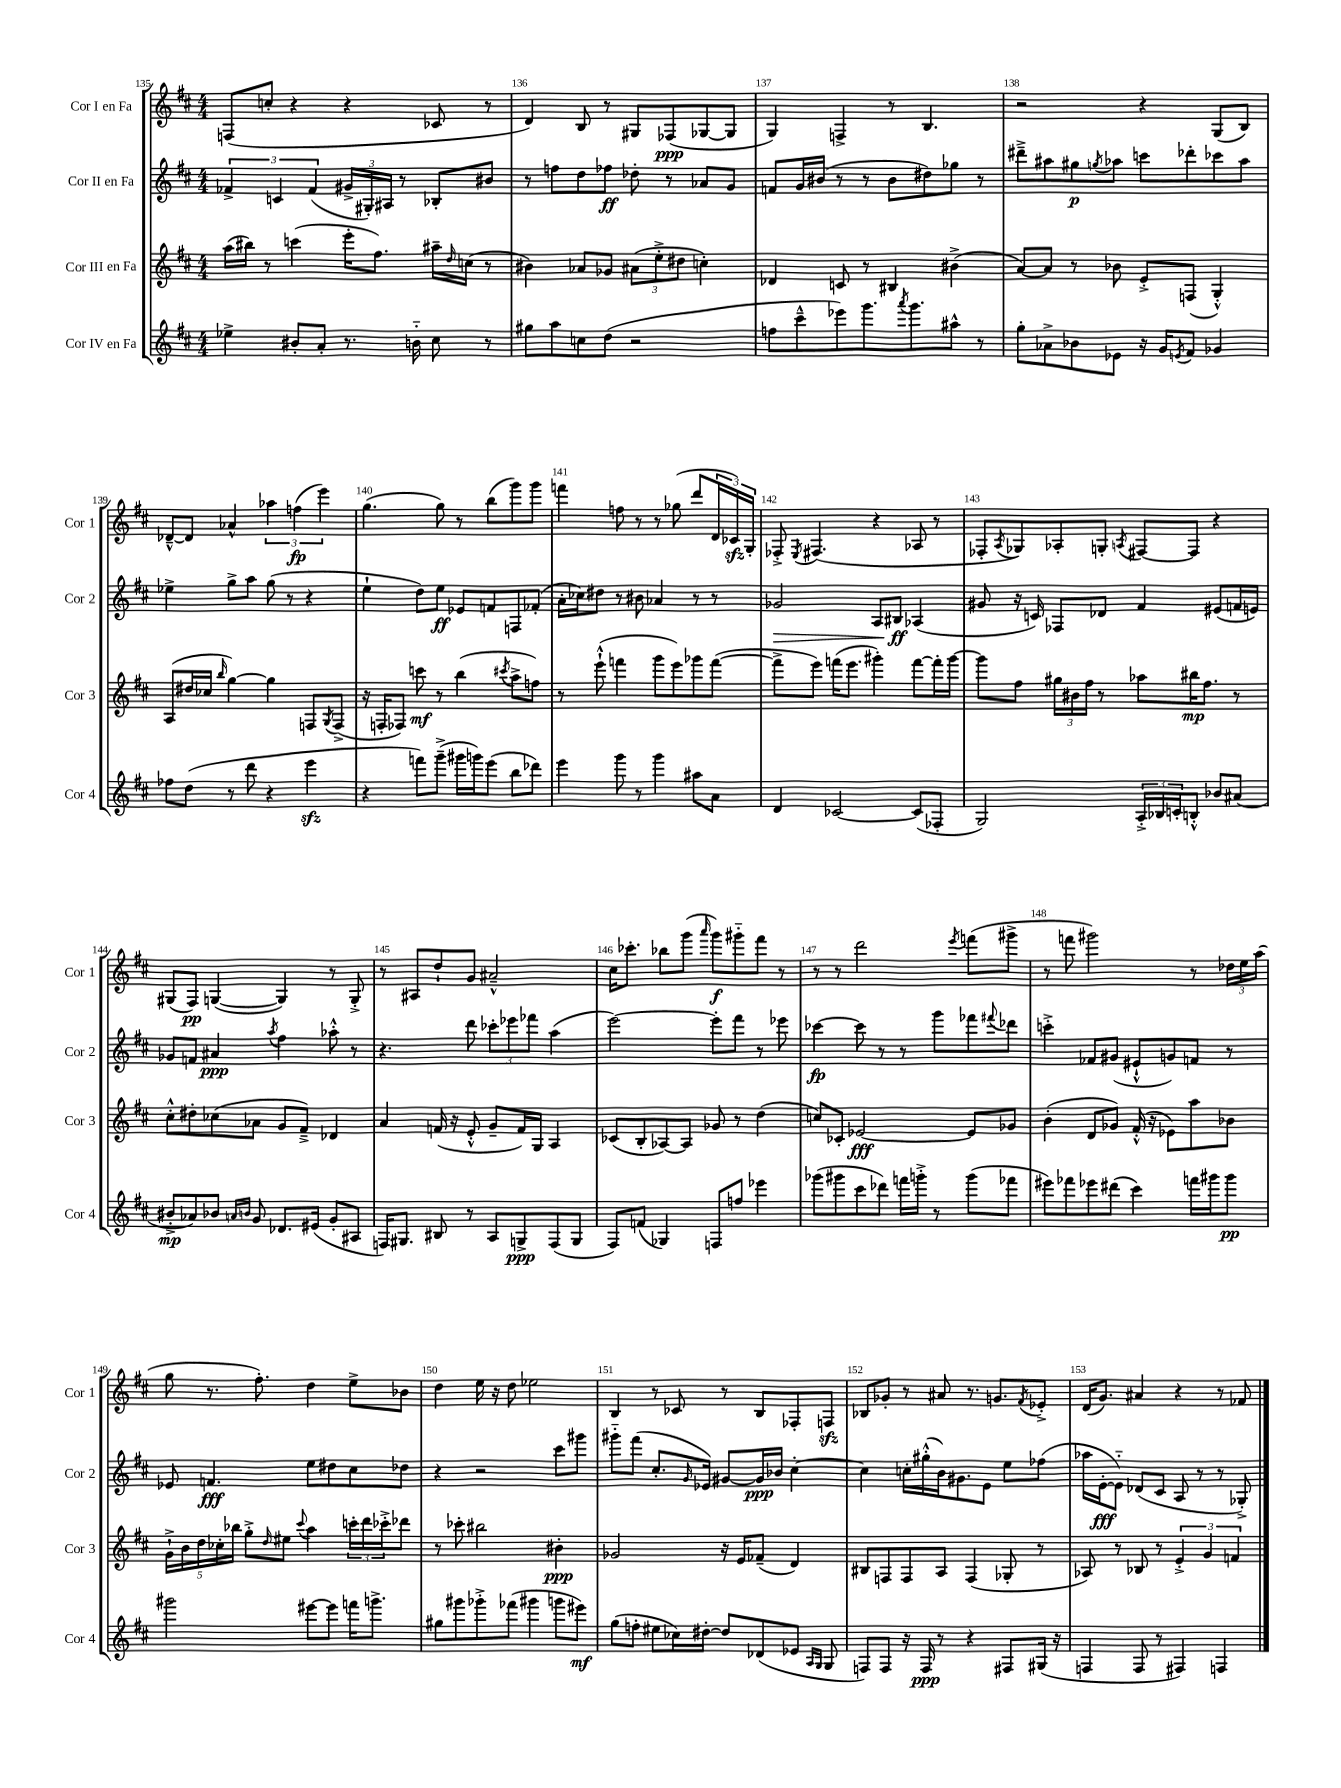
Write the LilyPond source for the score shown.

<<
\new StaffGroup <<
\new Staff = "s0" \with { instrumentName = "Cor I en Fa" shortInstrumentName = "Cor 1" } {
    \clef treble \key d \major \numericTimeSignature \time 4/4
    f8( c''8-. r4 r4 ces'8 r8 |
    d'4) b8 r8 gis8 fes8\ppp( ges8~ ges8 |
    g4) f4-> r8 b4. |
    r2 r4 g8( b8) |
    des'8~---^ des'8 aes'4-^ \tuplet 3/2 { aes''4 f''4\fp( e'''4) } |
    g''4.( g''8) r8 b''8( g'''8) g'''8 |
    f'''4 f''8 r8 r8 ges''8( d'''8 \tuplet 3/2 { d'16 ces'16\sfz) g16-. } |
    fes8-.-> \acciaccatura { e8 } fis4.( r4 aes8 r8 |
    fes8-. \acciaccatura { a8 } ges8) aes8-. g8-. \acciaccatura { a8 } fis8~ fis8 r4 |
    gis8( fis8\pp) g4~( g4) r8 g8-.-> |
    r8 ais8 d''8-! g'8 ais'2---^ |
    cis''16 ces'''8.-. bes''8 g'''8( \grace { a'''16 } g'''8\f) gis'''8-_ fis'''8 r8 |
    r8 r8 d'''2 \acciaccatura { e'''8 } f'''8( gis'''8-> |
    r8 f'''8 gis'''2) r8 \tuplet 3/2 { des''16 e''16 a''16( } |
    g''8 r8. fis''8.-.) d''4 e''8-> bes'8 |
    d''4 e''16 r16 d''8 ees''2 |
    b4 r8 ces'8 r8 b8 fes8-. f8\sfz |
    bes8 ges'8-. r8 ais'8 r8. g'8. \acciaccatura { fis'8 } ees'8-.-> |
    d'16( g'8.) ais'4 r4 r8 fes'8 \bar "|." |
}
\new Staff = "s1" \with { instrumentName = "Cor II en Fa" shortInstrumentName = "Cor 2" } {
    \clef treble \key d \major \numericTimeSignature \time 4/4
    \tuplet 3/2 { fes'4-> c'4 fes'4( } \tuplet 3/2 { gis'16-> gis16-.) ais16 } r8 bes8-. bis'8 |
    r8 f''8 d''8 fes''8\ff des''8-. r8 aes'8 g'8 |
    f'8 g'16 bis'16( r8 r8 bis'8 dis''8) ges''8 r8 |
    dis'''8---> ais''8 gis''8\p \acciaccatura { g''8 } aes''8 c'''8 des'''8-. ces'''8 aes''8 |
    ees''4-> g''8-> a''8 g''8( r8 r4 |
    e''4-! d''8) e''8\ff ees'8 f'8 f8 fes'8-.( |
    a'16-. ces''16) dis''8 r8 bis'8 aes'4 r8 r8 |
    ges'2\> a8 bis8\ff\! aes4( |
    gis'8 r16 c'16) fes8 des'8 fis'4 eis'8( f'16 e'16) |
    ges'8 f'8 ais'4\ppp \acciaccatura { a''8 } fis''4 aes''8-.-^ r8 |
    r4. d'''8 \tuplet 3/2 { ces'''8-. ees'''8 fes'''8 } a''4( |
    e'''2~) e'''8-. fis'''8 r8 ees'''8 |
    ces'''4~\fp ces'''8 r8 r8 g'''8 fes'''8 \appoggiatura { fis'''8 } des'''8 |
    c'''4-.-> fes'8 gis'8( eis'8-!-^ g'8) f'8 r8 |
    ees'8 f'4.\fff e''8 dis''8 cis''8 des''8 |
    r4 r2 cis'''8 gis'''8 |
    gis'''8-_ fis'''8( cis''8.-. \grace { g'16 } ees'16) gis'8~ gis'16\ppp bes'16 cis''4~-. |
    cis''4 c''16-. gis''16-.-^( b'16) gis'8. e'8 e''8 fes''8( |
    aes''16 e'16~-.\fff e'8-_) des'8( cis'8 a8 r8 r8 ges8-.->) \bar "|." |
}
\new Staff = "s2" \with { instrumentName = "Cor III en Fa" shortInstrumentName = "Cor 3" } {
    \clef treble \key d \major \numericTimeSignature \time 4/4
    a''16( bis''16) r8 c'''4( e'''16-. fis''8.) ais''16-- \grace { d''16 } c''16( r8 |
    bis'4) aes'8 ges'8 \tuplet 3/2 { ais'8( e''8-.-> dis''8 } c''4-.) |
    des'4 c'8 r8 bis4 bis'4->( |
    a'8~) a'8 r8 bes'8 e'8-.-> f8( g4-.-^) |
    a8( dis''16 ces''16 \grace { b''16 } g''4~) g''4 f8 \acciaccatura { g8 } f8->( |
    r16 f16-. fes8) c'''8\mf r8 b''4( \acciaccatura { cis'''8 } a''8-> f''8) |
    r8 e'''8-!-^( f'''4 g'''8 e'''8) ges'''8 f'''8~( |
    f'''8-> e'''8) f'''16( e'''8. gis'''4-.) f'''8~ f'''16-. gis'''16~ |
    gis'''8 fis''8 \tuplet 3/2 { gis''16 bis'16 fis''16 } r8 aes''8 bis''16\mp fis''8. r8 |
    cis''8-.-^ dis''8-. ces''8( aes'8 g'8 fis'8--->) des'4 |
    a'4 f'16( r16 e'8-.-^ g'8-- f'16) g16 a4 |
    ces'8( b8-. aes8~) aes8 ges'8 r8 d''4( |
    c''8) ces'8-. ees'2~\fff ees'8 ges'8 |
    b'4-.( d'8 ges'8) fis'16-.-^( r16 ees'8) a''8 bes'8 |
    \tuplet 5/4 { g'16-!-> b'16 d''16 ces''16-. bes''16 } g''8-.-> \grace { d''16 } eis''8 \appoggiatura { cis'''8 } a''4 \tuplet 3/2 { c'''16-. d'''16 ces'''16-.-> } des'''8 |
    r8 ces'''8-. bis''2 bis'4-.\ppp |
    ges'2 r16 e'16 fes'8--( d'4) |
    bis8 f8 f8 a8 f4( ges8-. r8 |
    aes8) r8 bes8 r8 \tuplet 3/2 { e'4-.-> g'4 f'4 } \bar "|." |
}
\new Staff = "s3" \with { instrumentName = "Cor IV en Fa" shortInstrumentName = "Cor 4" } {
    \clef treble \key d \major \numericTimeSignature \time 4/4
    ees''4-> bis'8-. a'8-. r8. b'16-_ cis''8 r8 |
    gis''8 a''8 c''8 d''8( r2 |
    f''8 cis'''8---^ ees'''8) g'''8. \acciaccatura { a'''8 } g'''8. ais''8-^ r8 |
    g''8-. aes'8-> bes'8 ees'8 r16 g'16 \acciaccatura { e'8 } fis'8 ges'4 |
    fes''8 d''8( r8 d'''8 r4 e'''4\sfz |
    r4 f'''8) g'''8--->( gis'''16 g'''16) e'''8( b''8 des'''8) |
    e'''4 g'''8 r8 g'''4 ais''8 a'8 |
    d'4 ces'2~ ces'8( fes8-. |
    g2) \tuplet 3/2 { a16-.-> bes16 c'16-. } b8-.-^ bes'8 ais'8( |
    bis'8-.->\mp aes'8) bes'8 \grace { a'16 b'16 } g'8 des'8. eis'16( g'8-. ais8 |
    f16) gis8. bis8 r8 a8 g8->\ppp f8( g8 |
    fis8) f'8( ges4) f8 f''8 ees'''4 |
    ges'''8( gis'''8 cis'''8 des'''8) f'''16 g'''16-.-> r8 g'''8( fes'''8 |
    eis'''8) fes'''8 ees'''8 dis'''8( cis'''4) f'''16 gis'''16 gis'''8\pp |
    gis'''2 eis'''8~ eis'''8 f'''16 g'''8.-> |
    gis''8 gis'''8 ges'''8-.-> fes'''8( gis'''4 g'''8 eis'''8\mf) |
    g''8( f''8-. eis''8 ces''16) dis''16~-. dis''8 des'8( ees'8 \grace { a16 g16 } g8 |
    f8) f8 r16 f16\ppp r8 r4 fis8 gis16( r16 |
    f4 f8 r8 fis4) f4 \bar "|." |
}
>>
>>
\layout { \context { \Score currentBarNumber = #135 \override BarNumber.break-visibility = ##(#f #t #t) barNumberVisibility = #all-bar-numbers-visible } }
